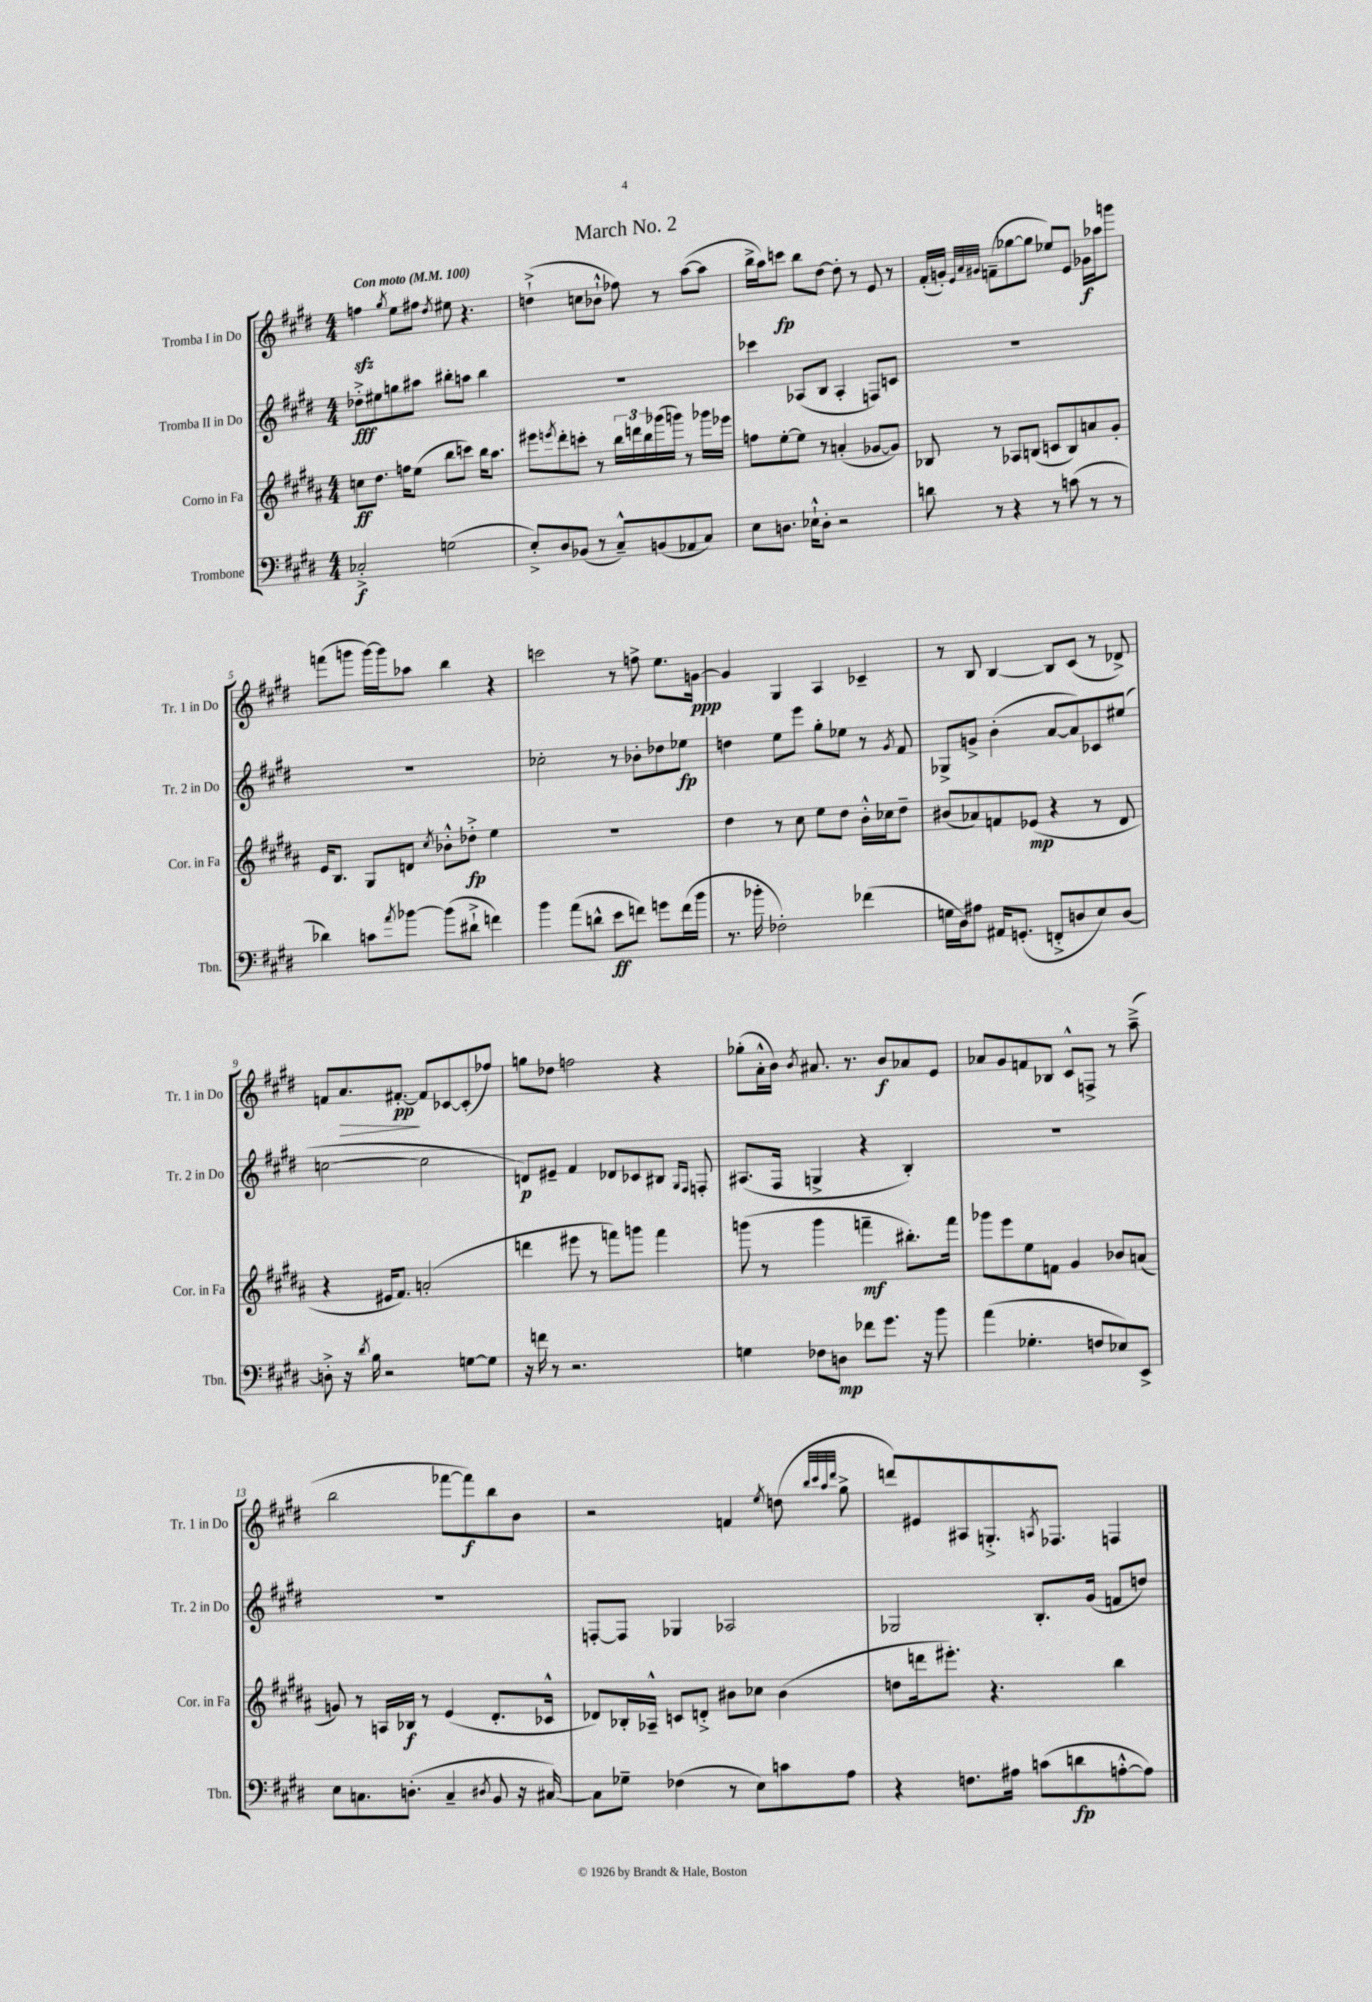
\header { title = "March No. 2" }
<<
\new StaffGroup <<
\new Staff = "s0" \with { instrumentName = "Tromba I in Do" shortInstrumentName = "Tr. 1 in Do" } {
    \clef treble \key e \major \numericTimeSignature \time 4/4 \tempo "Con moto" 4 = 100
    f''4\sfz \acciaccatura { gis''8 } e''8 fis''8 \acciaccatura { dis''8 } eis''8 r4. |
    d''4-!->( c''8 bes'8-!-^ fes''8) r8 a''8~( a''8 |
    b''16-> a''16) c'''8\fp b''8 dis''8~ dis''8-. r8 e'8 r8 |
    fis'16-.( g'16-.) \grace { e'32 a'32 gis'32 } f'8--( ges''8~ ges''8 ees''8) e'8 ges'16\f aes''16 g'''8 |
    f'''8( g'''8 g'''16~) g'''16 aes''8 b''4 r4 |
    c'''2 r8 f''8-> e''8. g'16~\ppp |
    g'4 gis4 a4 ces'4-- |
    r8 b8 b4~ b8 cis'8( r8 des'8->) |
    f'8 a'8.\> fis'8.~-.\pp\! fis'8 ces'8~ ces'8-.( fes''8) |
    g''8 des''8 f''2 r4 |
    ges''8-.( a'16-.-^ b'16) \acciaccatura { b'8 } ais'8. r8. b'8\f aes'8 e'8 |
    aes'8 gis'8 f'8 bes8 cis'8-^ f8-> r8 a''8--->( |
    b''2 fes'''8~ fes'''8\f) b''8 b'8 |
    r2 f'4 \acciaccatura { e''8 } d''8( \grace { b''32 cis'''32 a''32 dis'''32 } gis''8-> |
    d'''8) eis'8 ais8 g8.-.-> \acciaccatura { a8 } fes8. f4 \bar "|." |
}
\new Staff = "s1" \with { instrumentName = "Tromba II in Do" shortInstrumentName = "Tr. 2 in Do" } {
    \clef treble \key e \major \numericTimeSignature \time 4/4
    des''8-.->\fff eis''8 g''8 ais''8 bis''8-. a''8 bis''4 |
    R1 |
    ces'''4 aes8( b8 aes4-. f8) c'8 |
    R1 |
    R1 |
    ces''2-. r8 bes'8-. des''8 ees''8\fp |
    d''4 e''8 e'''8 gis''8-. ees''8 r8 \acciaccatura { gis'8 } fis'8 |
    ges8-> g'8-> b'4-.( a'8~ a'8) ces'8 eis''8( |
    c''2~ c''2 |
    d'8\p) eis'8-- fis'4 des'8 ces'8 bis8 \grace { gis16 fis16 } f8-. |
    ais8.( fis16 g4-> r4 b4-.) |
    R1 |
    R1 |
    f8~-. f8 ges4 aes2 |
    ges2 b8.-. gis'16( f'8 d''8) \bar "|." |
}
\new Staff = "s2" \with { instrumentName = "Corno in Fa" shortInstrumentName = "Cor. in Fa" } {
    \clef treble \key b \major \numericTimeSignature \time 4/4
    c''8\ff dis''8. f''16 e''8( b''8 c'''8) b''16 ais''8. |
    eis'''8 \acciaccatura { e'''8 } dis'''8-. c'''8-. r8 \tuplet 3/2 { b''16 d'''16 b''16 } ges'''16( g'''16) r8 ges'''16 ees'''16 |
    f''8 e''8~-. e''8 r8 a'4-.( ges'8~ ges'8) |
    bes8 r8 aes8 b8( c'8 b8) a'8 gis'8-. |
    e'16 b8. gis8 d'8 \acciaccatura { cis''8 } bes'8-.-^ des''8-.->\fp e''4 |
    R1 |
    dis''4 r8 cis''8 e''8 dis''8 b'16-.-^ ces''16 dis''8-- |
    bis'8( aes'8) f'8 ees'8\mp( r4 r8 dis'8 |
    r4 eis'16 fis'8.) a'2-.( |
    d'''4 eis'''8 r8 f'''8) g'''8 f'''4 |
    g'''8( r8 g'''4 f'''4--\mf bis''8.-.) f'''16 |
    ges'''8 e'''8 e''8 f'8 gis'4 bes'8 a'8( |
    g'8) r8 a16 bes16\f r8 e'4( dis'8.-. ces'16-^ |
    des'8) bes16-. aes16---^ c'8 d'8-.-> bis'8 ces''8 bis'4( |
    d''8 d'''16 eis'''8.-.) r4. b''4 \bar "|." |
}
\new Staff = "s3" \with { instrumentName = "Trombone" shortInstrumentName = "Tbn." } {
    \clef bass \key e \major \numericTimeSignature \time 4/4
    ces2-.->\f g2( |
    e8-.->) dis8 bes,8( r8 cis8---^) b,8( aes,8 cis8) |
    e8 d8. ees16-!-^ d8-. r2 |
    d'8 r8 r4 r8 c'8( r8 r8 |
    des'4) c'8 \acciaccatura { a'8 } bes'8~ bes'8( dis'8-!-> f'4) |
    b'4 a'8( d'8-^ e'8\ff f'8) g'8 f'16( b'16 |
    r8. bes'16-. fes2-.) fes'4( |
    g16 dis16) ais8 ais,16 g,8.-.( f,8-.-> d8 e8) d8~ |
    d8-.-> r16 \acciaccatura { dis'8 } b16 r2 g8~ g8 |
    r16 f'16 r8 r2. |
    g4 fes8 d8\mp fes'8 gis'8. r16 b'8 |
    a'4( ges4.-. f8 ees8) e,8-> |
    e8 c8. d8.-.( c4-- \acciaccatura { dis8 } b,8 r16 cis16~) |
    cis8 ges8-- fes4( r8 e8) c'8 a8 |
    r4 f8. ais16 c'8( d'8\fp a8~-.-^ a8) \bar "|." |
}
>>
>>
